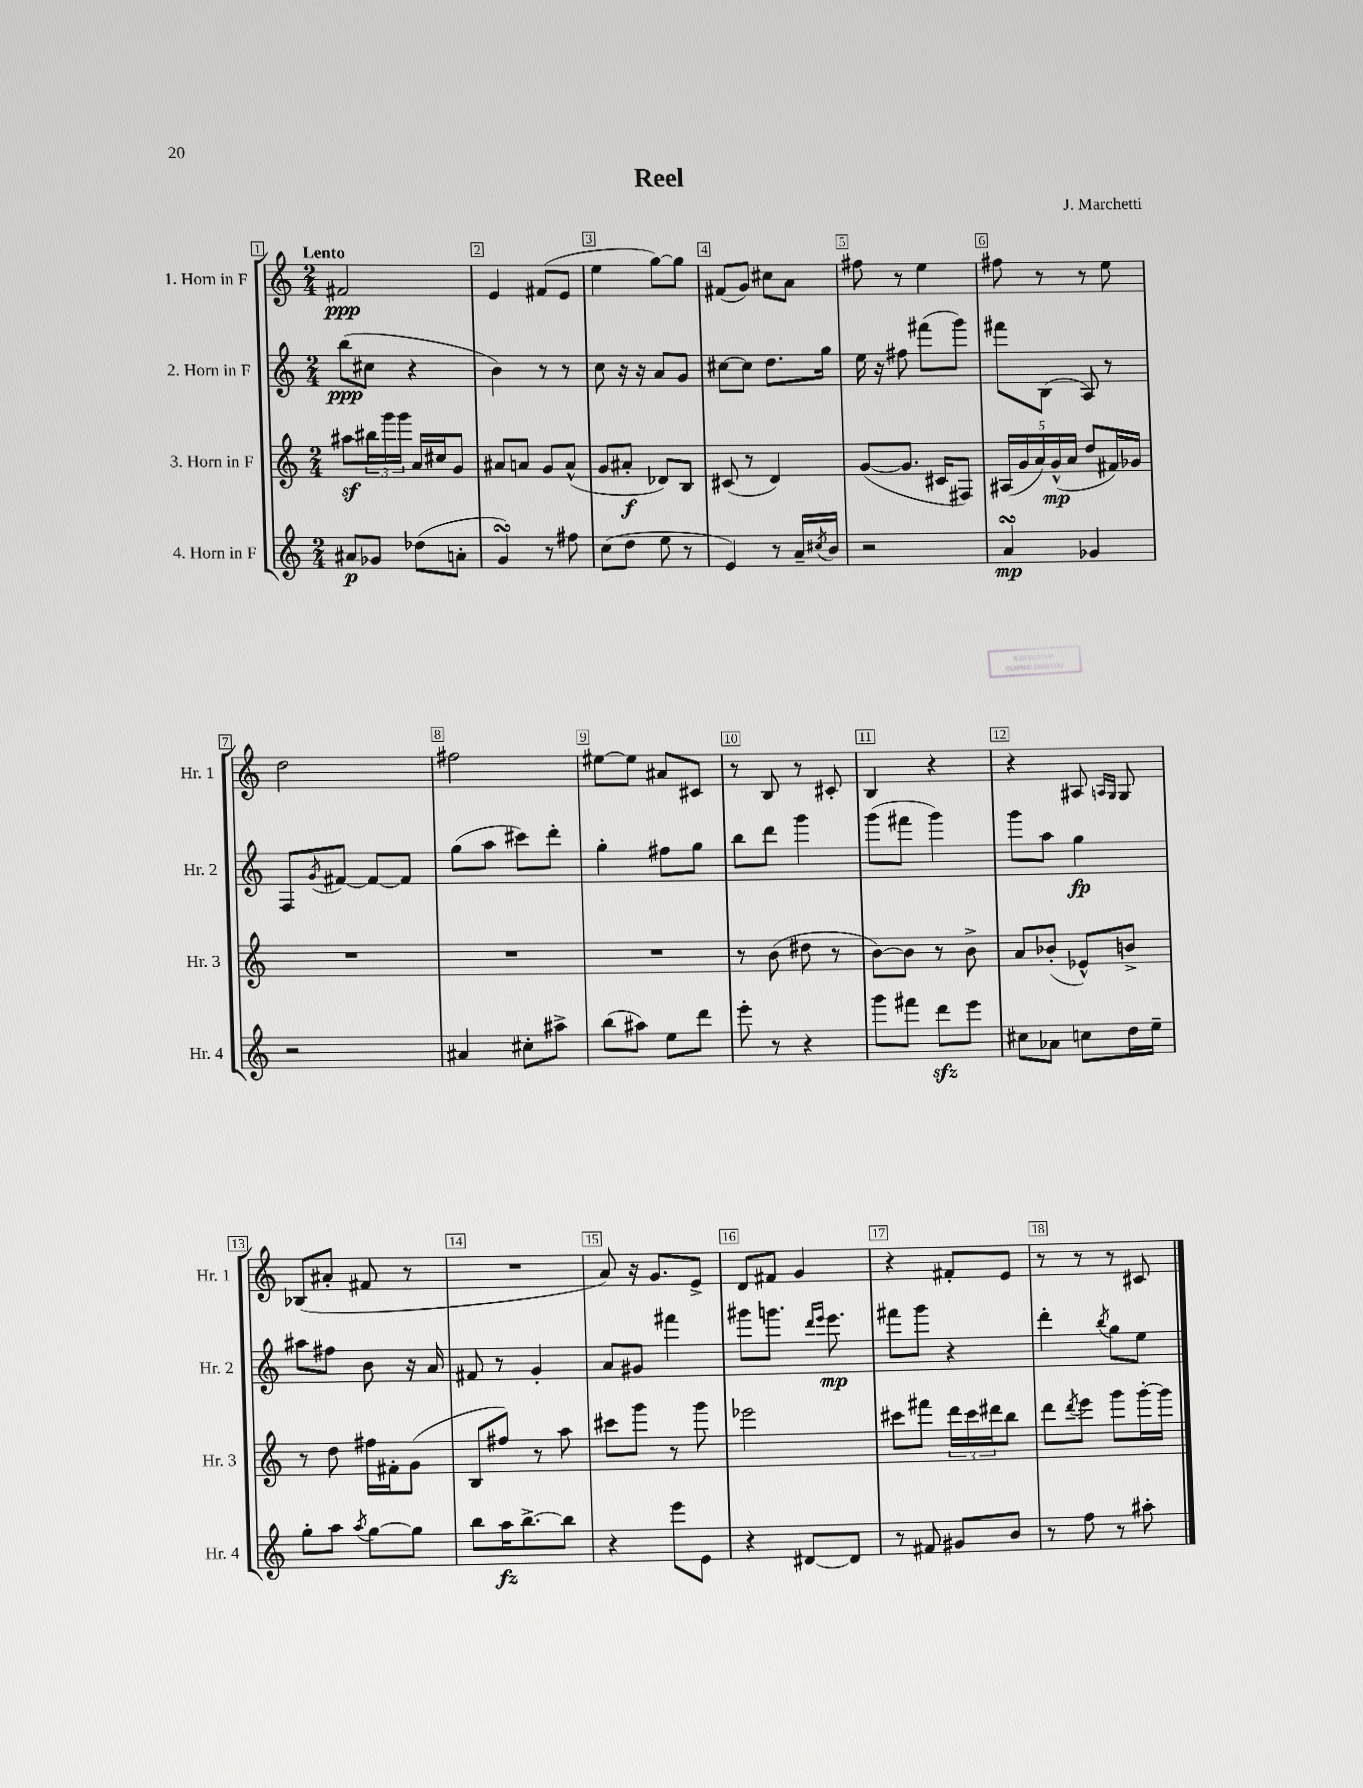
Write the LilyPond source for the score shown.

\header { title = "Reel" composer = "J. Marchetti" }
<<
\new StaffGroup <<
\new Staff = "s0" \with { instrumentName = "1. Horn in F" shortInstrumentName = "Hr. 1" } {
    \clef treble \key c \major \numericTimeSignature \time 2/4 \tempo "Lento"
    fis'2\ppp |
    e'4 fis'8( e'8 |
    e''4 g''8~) g''8 |
    fis'8( g'8) cis''8 a'8 |
    fis''8 r8 e''4 |
    fis''8 r8 r8 e''8 |
    d''2 |
    fis''2 |
    eis''8~ eis''8 ais'8 cis'8 |
    r8 b8 r8 cis'8-. |
    b4 r4 |
    r4 ais8 \grace { a16 g16 } g8 |
    bes8( ais'8-. fis'8 r8 |
    R2 |
    a'8) r16 g'8. e'8-> |
    d'8 fis'8 g'4 |
    r4 fis'8-. e'8 |
    r8 r8 r8 cis'8 \bar "|." |
}
\new Staff = "s1" \with { instrumentName = "2. Horn in F" shortInstrumentName = "Hr. 2" } {
    \clef treble \key c \major \numericTimeSignature \time 2/4
    b''8\ppp( cis''8 r4 |
    b'4) r8 r8 |
    c''8 r16 r16 a'8 g'8 |
    cis''8~ cis''8 d''8. g''16 |
    e''16 r16 fis''8 fis'''8( g'''8) |
    fis'''8 b8( a8) r8 |
    f8 \acciaccatura { g'8 } fis'8~ fis'8~ fis'8 |
    g''8( a''8 cis'''8) d'''8-. |
    g''4-. fis''8 g''8 |
    b''8 d'''8 g'''4 |
    g'''8( fis'''8 g'''4) |
    g'''8 a''8 g''4\fp |
    ais''8 fis''8 b'8 r16 a'16 |
    fis'8 r8 g'4-. |
    a'8 gis'8 fis'''4 |
    gis'''8 g'''8. \grace { d'''16 e'''16 } e'''8.\mp |
    fis'''8 g'''8 r4 |
    d'''4-. \acciaccatura { b''8 } g''8 e''8 \bar "|." |
}
\new Staff = "s2" \with { instrumentName = "3. Horn in F" shortInstrumentName = "Hr. 3" } {
    \clef treble \key c \major \numericTimeSignature \time 2/4
    ais''8\sf \tuplet 3/2 { bis''16 g'''16 g'''16 } a'16 cis''16 g'8 |
    ais'8 a'8 g'8 a'8-^( |
    g'8 ais'8-.\f des'8) b8 |
    cis'8( r8 d'4) |
    g'8~( g'8. cis'16 fis8) |
    \tuplet 5/4 { ais16( g'16 a'16) g'16-^\mp( a'16 } d''8 fis'16) ges'16 |
    R2 |
    R2 |
    R2 |
    r8 b'8( dis''8 r8 |
    b'8~) b'8 r8 b'8-> |
    a'8 bes'8-.( ees'8-^) b'8-> |
    r8 d''8 fis''16 fis'16-. g'8( |
    b8 fis''8) r8 a''8 |
    cis'''8 g'''8 r8 g'''8 |
    ees'''2 |
    cis'''8 fis'''8 \tuplet 3/2 { d'''16 cis'''16 dis'''16 } b''8 |
    d'''8 \acciaccatura { d'''8 } e'''8 g'''8 g'''16~-. g'''16 \bar "|." |
}
\new Staff = "s3" \with { instrumentName = "4. Horn in F" shortInstrumentName = "Hr. 4" } {
    \clef treble \key c \major \numericTimeSignature \time 2/4
    ais'8\p ges'8 des''8( a'8-. |
    g'4\turn) r8 fis''8 |
    c''8( d''8 e''8 r8 |
    e'4) r8 a'16-- \acciaccatura { cis''8 } b'16 |
    r2 |
    a'4\turn\mp ges'4 |
    r2 |
    ais'4 cis''8-. ais''8-> |
    b''8( ais''8) e''8 d'''8 |
    e'''8-. r8 r4 |
    g'''8 fis'''8 d'''8\sfz e'''8 |
    cis''8 aes'8 c''8 d''16 e''16-- |
    g''8-. a''8 \acciaccatura { a''8 } g''8~ g''8 |
    b''8 a''16\fz b''8.~-> b''8 |
    r4 e'''8 e'8 |
    r4 dis'8~ dis'8 |
    r8 fis'8 gis'8 b'8 |
    r8 f''8 r8 ais''8-. \bar "|." |
}
>>
>>
\layout { \context { \Score \override BarNumber.break-visibility = ##(#f #t #t) barNumberVisibility = #all-bar-numbers-visible \override BarNumber.stencil = #(make-stencil-boxer 0.1 0.3 ly:text-interface::print) } }
